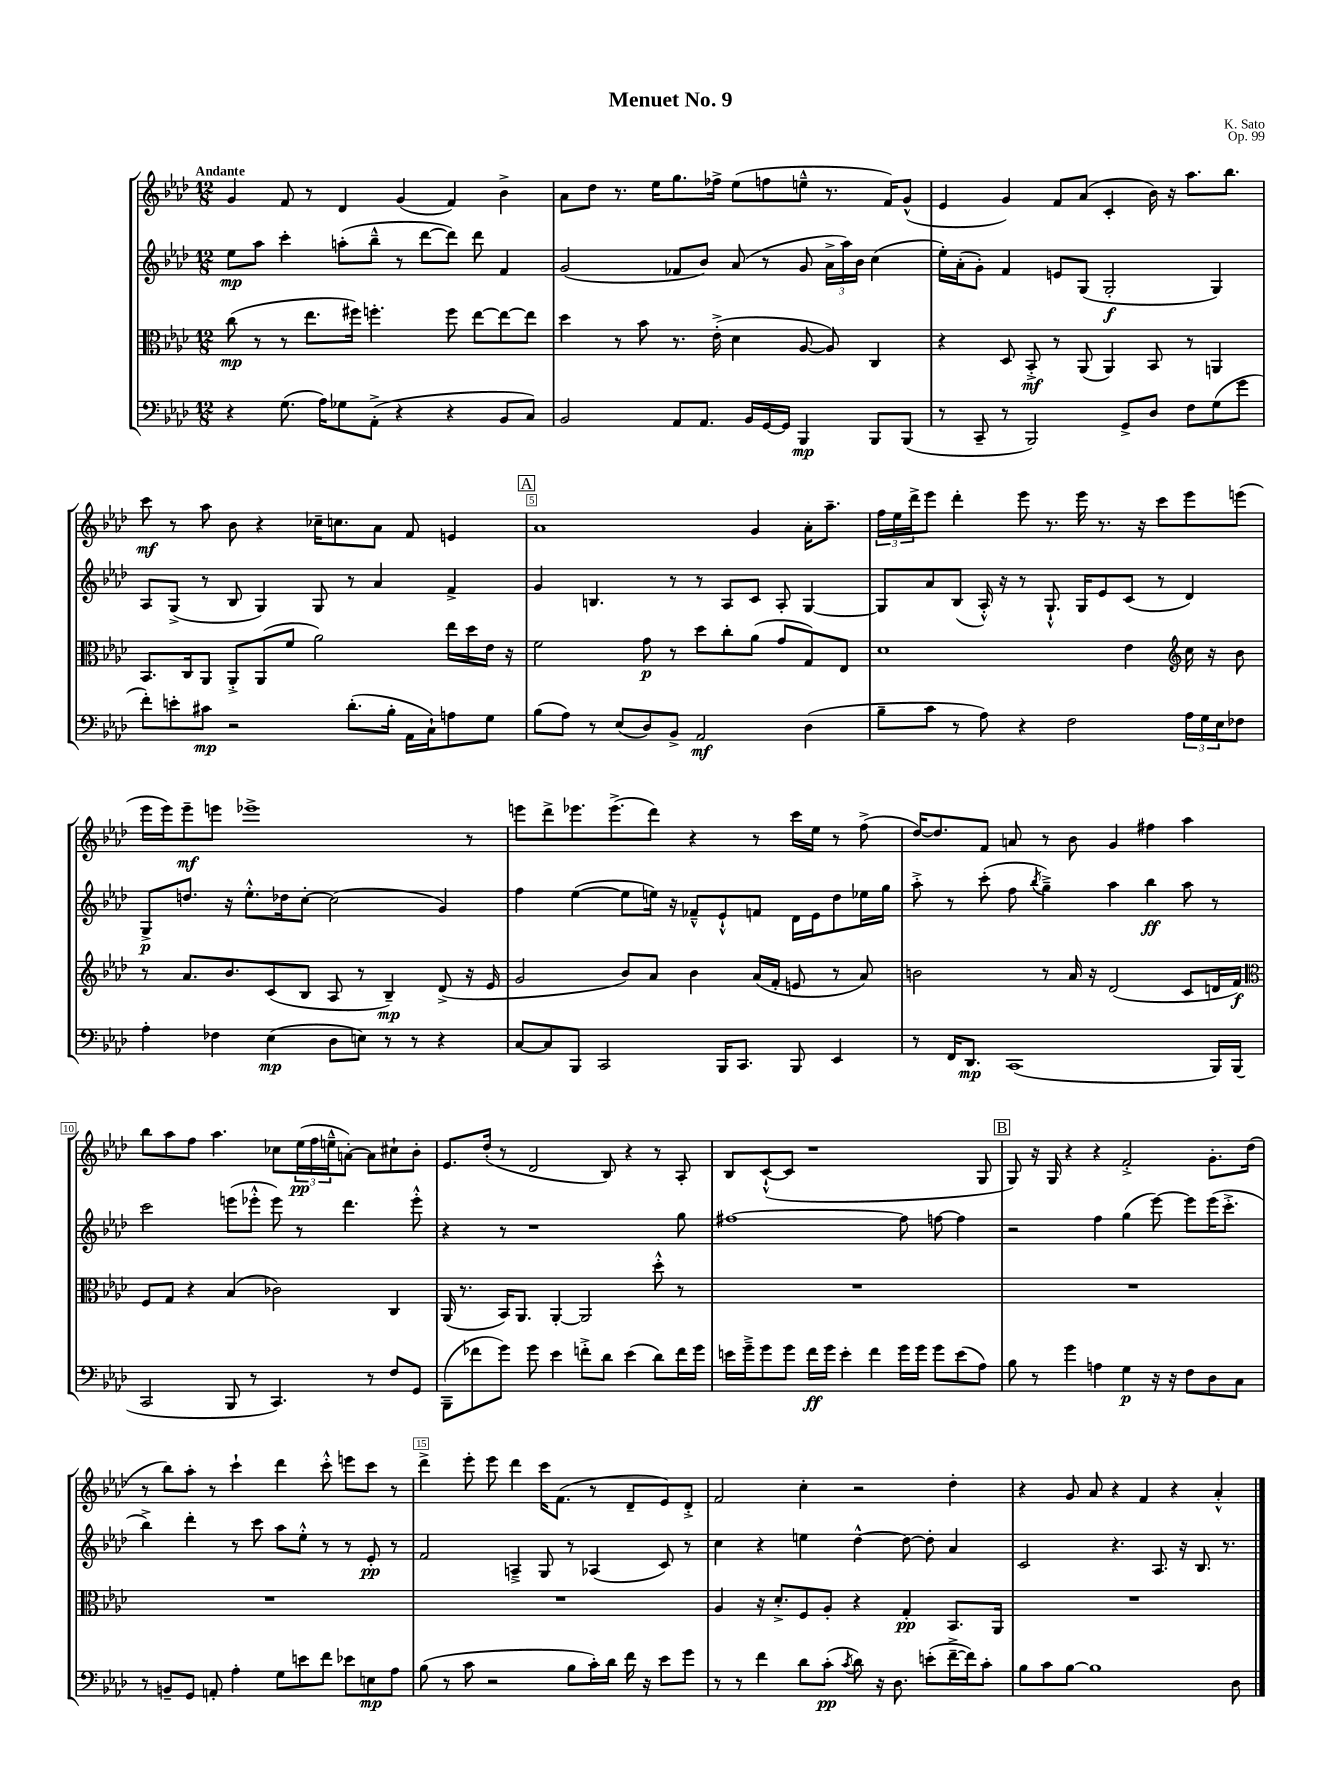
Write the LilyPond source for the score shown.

\header { title = "Menuet No. 9" composer = "K. Sato" opus = "Op. 99" }
<<
\new StaffGroup <<
\new Staff = "s0" {
    \clef treble \key aes \major \numericTimeSignature \time 12/8 \tempo "Andante"
    g'4 f'8 r8 des'4 g'4( f'4) bes'4-> |
    aes'8 des''8 r8. ees''16 g''8. fes''16-> ees''8( f''8 e''8---^ r8. f'16) g'8-^( |
    ees'4 g'4) f'8 aes'8( c'4-. bes'16) r16 aes''8. bes''8. |
    c'''8\mf r8 aes''8 bes'8 r4 ces''16-- c''8. aes'8 f'8 e'4 |
    \mark \markup { \box "A" } aes'1 g'4 aes'16-. aes''8.-- |
    \tuplet 3/2 { f''16 ees''16 des'''16-> } ees'''8 des'''4-. ees'''8 r8. ees'''16 r8. r16 c'''8 ees'''8 e'''8( |
    ees'''16 ees'''16) ees'''8--\mf e'''8 ees'''1-> r8 |
    e'''8 des'''8-> ees'''8. ees'''8.->( des'''8) r4 r8 c'''16 ees''16 r8 f''8->( |
    des''16~) des''8. f'8 a'8 r8 bes'8 g'4 fis''4 aes''4 |
    bes''8 aes''8 f''8 aes''4. ces''8 \tuplet 3/2 { ees''16\pp( f''16 e''16---^ } a'8~-.) a'8 cis''8-! bes'8-. |
    ees'8. des''16-.( r8 des'2 bes8) r4 r8 aes8-. |
    bes8 c'8~-!-^( c'8 r1 g8 |
    \mark \markup { \box "B" } g8) r16 g16 r4 r4 f'2-.-> g'8.-. des''16( |
    r8 bes''8) aes''8-. r8 c'''4-! des'''4 c'''8-.-^ e'''8 c'''8 r8 |
    des'''4-> ees'''8-. ees'''8 des'''4 c'''16 f'8.( r8 des'8-- ees'8) des'8-.-> |
    f'2 c''4-. r2 des''4-. |
    r4 g'8 aes'8 r4 f'4 r4 aes'4-.-^ \bar "|." |
}
\new Staff = "s1" {
    \clef treble \key aes \major \numericTimeSignature \time 12/8
    ees''8\mp aes''8 c'''4-. a''8-.( bes''8---^ r8 des'''8~ des'''8) des'''8 f'4 |
    g'2( fes'8 bes'8) aes'8( r8 g'8 \tuplet 3/2 { aes'16-> aes''16) bes'16 } c''4( |
    ees''16-.) aes'16-.( g'8-.) f'4 e'8 g8( g2-.\f g4) |
    aes8 g8->( r8 bes8 g4) g8 r8 aes'4 f'4-> |
    \mark \markup { \box "A" } g'4 b4. r8 r8 aes8 c'8 aes8-. g4~ |
    g8 aes'8 bes8( aes16-.-^) r16 r8 g8.-!-^ g16 ees'8 c'8( r8 des'4) |
    g8->\p d''8. r16 ees''8.-.-^ des''16 c''8~-. c''2( g'4) |
    f''4 ees''4~( ees''8 e''16) r16 fes'8---^ ees'8-!-^ f'8 des'16 ees'16 des''8 ees''16 g''16 |
    aes''8-.-> r8 c'''8-.( f''8 \acciaccatura { bes''8 } g''4--->) aes''4 bes''4\ff aes''8 r8 |
    c'''2 e'''8( ees'''8-.-^ ees'''8) r8 des'''4. ees'''8-.-^ |
    r4 r8 r1 g''8 |
    fis''1~ fis''8 f''8~ f''4 |
    \mark \markup { \box "B" } r2 f''4 g''4( ees'''8~) ees'''8 ees'''16( c'''8.-.-> |
    bes''4->) des'''4-. r8 c'''8 aes''8 ees''8-.-^ r8 r8 ees'8-.\pp r8 |
    f'2 a4---> g8 r8 aes4( c'8) r8 |
    c''4 r4 e''4 des''4~-^ des''8~ des''8-. aes'4 |
    c'2 r4. aes8. r16 bes8. r8. \bar "|." |
}
\new Staff = "s2" {
    \clef alto \key aes \major \numericTimeSignature \time 12/8
    c''8\mp( r8 r8 ees''8. fis''16) f''4.-. f''8 ees''8~ ees''8~ ees''8 |
    des''4 r8 bes'8 r8. ees'16-.->( des'4 aes8~ aes8) c4 |
    r4 des8 bes,8-.->\mf r8 aes,8( aes,4) bes,8 r8 a,4 |
    bes,8. c16 aes,8 aes,8-.-> aes,8( f'8 aes'2) ees''16 des''16 ees'16 r16 |
    \mark \markup { \box "A" } f'2 g'8\p r8 des''8 c''8-. aes'8( g'8 g8) ees8 |
    des'1 ees'4 \clef treble c''16 r16 bes'8 |
    r8 aes'8. bes'8. c'8( bes8 aes8 r8 bes4--\mp) des'8->( r16 ees'16 |
    g'2 bes'8) aes'8 bes'4 aes'16( f'16-. e'8 r8 aes'8) |
    b'2 r8 aes'16 r16 des'2( c'8 d'16 f'16\f) |
    \clef alto f8 g8 r4 bes4( ces'2) c4 |
    aes,16( r8. bes,16) aes,8. aes,4~-. aes,2 des''8-.-^ r8 |
    R1. |
    \mark \markup { \box "B" } R1. |
    R1. |
    R1. |
    aes4 r16 des'8.-.-> f8 aes8-. r4 g4-.\pp bes,8. aes,16 |
    R1. \bar "|." |
}
\new Staff = "s3" {
    \clef bass \key aes \major \numericTimeSignature \time 12/8
    r4 g8.( aes16) ges8 aes,8-.->( r4 r4 bes,8 c8) |
    bes,2 aes,8 aes,8. bes,16 g,16~ g,16 bes,,4\mp bes,,8 bes,,8( |
    r8 c,8-- r8 bes,,2) g,8-> des8 f8 g8( g'8 |
    f'8-.) e'8-. cis'8\mp r2 des'8.-.( bes16-. aes,16 c16-!) a8 g8 |
    \mark \markup { \box "A" } bes8( aes8) r8 ees8( des8) bes,8-> aes,2\mf des4( |
    bes8-- c'8 r8 aes8) r4 f2 \tuplet 3/2 { aes16 g16 ees16 } fes8 |
    aes4-. fes4 ees4\mp( des8 e8) r8 r8 r4 |
    c8~ c8 bes,,8 c,2 bes,,16 c,8. bes,,8 ees,4 |
    r8 f,16 des,8.\mp c,1( bes,,16) bes,,16( |
    c,2 bes,,8 r8 c,4.) r8 f8 g,8 |
    bes,,8--( fes'8 g'8) g'8 ees'4 f'8-.-> des'8 ees'4( des'8) f'16 g'16 |
    e'16 g'16---> g'8 g'8 f'16\ff g'16 e'4-. f'4 g'16 g'16 g'8 e'8( aes8) |
    \mark \markup { \box "B" } bes8 r8 g'4 a4 g4\p r16 r16 f8 des8 c8 |
    r8 b,8-- g,8 a,8-. aes4-. g8 e'8 f'8 ees'8 e8\mp aes8 |
    bes8( r8 c'8 r2 bes8 c'16-.) des'16 f'16 r16 ees'8 g'8 |
    r8 r8 f'4 des'8 c'8-.\pp( \acciaccatura { c'8 } des'8) r16 des8. e'8-.( f'16~---> f'16) c'8-. |
    bes8 c'8 bes8~ bes1 des8 \bar "|." |
}
>>
>>
\layout { \context { \Score \override BarNumber.break-visibility = ##(#f #t #t) barNumberVisibility = #(every-nth-bar-number-visible 5) \override BarNumber.stencil = #(make-stencil-boxer 0.1 0.3 ly:text-interface::print) } }
